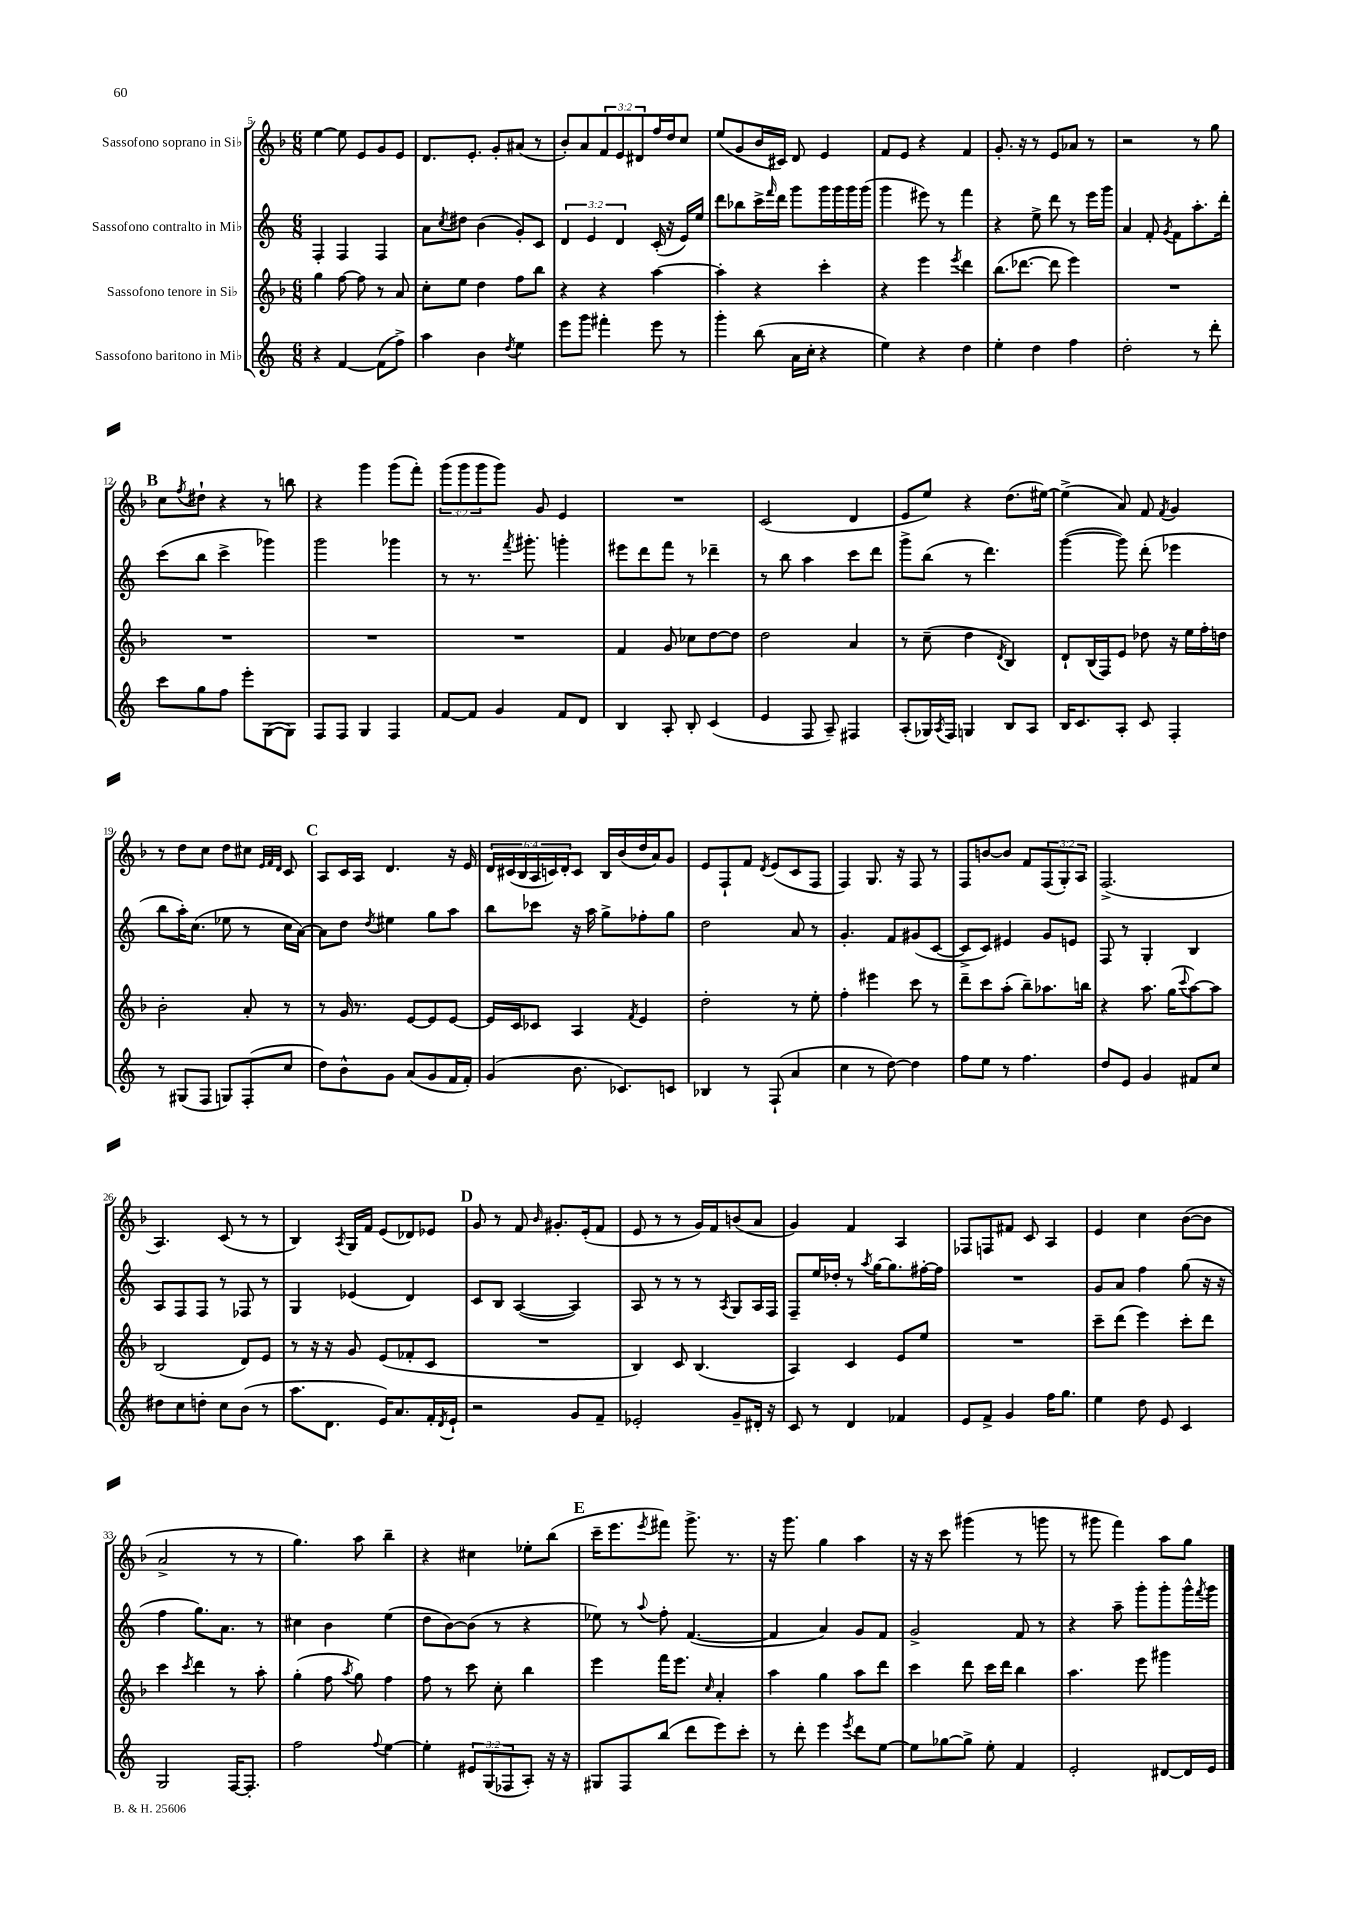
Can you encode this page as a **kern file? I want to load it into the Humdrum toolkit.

**kern	**kern	**kern	**kern
*part4	*part3	*part2	*part1
*staff4	*staff3	*staff2	*staff1
*I"Sassofono baritono in Mi♭	*I"Sassofono tenore in Si♭	*I"Sassofono contralto in Mi♭	*I"Sassofono soprano in Si♭
*clefG2	*clefG2	*clefG2	*clefG2
*k[]	*k[b-]	*k[]	*k[b-]
*M6/8	*M6/8	*M6/8	*M6/8
=5	=5	=5	=5
4r	4gg\	4F'/	[4ee\
[4f/	[8ff\	4F/	8ee\]
.	8ff\]	.	8e/L
(8f\L]	8r	4F/	8g/
8ff^\J)	8a/	.	8e/J
=6	=6	=6	=6
4aa\	8cc'\L	8a\L	8.d/L
.	.	8qcc/	.
.	8ee\J	8dd#X\J	.
.	.	.	8.e'/J
4b\	4dd\	(4b\	.
.	.	.	8g'/L
8qdd/	.	.	.
4ee\	8ff\L	8g'/L)	(8a#X/J
.	8bb-\J	8c/J	8r
=7	=7	=7	=7
8eee\L	4r	6d/	8b-'/L)
8ggg\J	.	.	8a/
.	.	6e/	.
4fff#X'\	4r	.	12f/
.	.	6d/	12e/
.	.	.	12d#X/
8eee\	[4aa\	(16c'/	16ff/L
.	.	16r	16dd/J
8r	.	16e/LL)	8cc/J
.	.	16ee/JJ	.
=8	=8	=8	=8
4ggg'\	4aa'\]	8ddd\L	(8ee/L
.	.	8bb-X\	8g/
(8bb\	4r	16ccc^\L	16b-/L
.	.	16qqfff/	.
.	.	16ddd\JJ	16c#X/JJ)
16a\LL	.	8ggg\L	8d/
16cc'\JJ	.	.	.
4r	4ccc'\	16ggg\L	4e/
.	.	16ggg\	.
.	.	16ggg\	.
.	.	(16ggg\JJ	.
=9	=9	=9	=9
4ee\)	4r	4ggg\	8f/L
.	.	.	8e/J
4r	4eee\	8eee#X\)	4r
.	.	8r	.
.	8qeee/	.	.
4dd\	4ddd\	4fff\	4f/
=10	=10	=10	=10
4ee'\	(8.bb-\L	4r	8.g'/
.	[8.ddd-X\J	.	16r
4dd\	.	8ee^\	8r
.	8ddd-\]	8ddd\	8e/L
4ff\	4eee\)	8r	8a-X/J
.	.	16eee\LL	8r
.	.	16ggg\JJ	.
=11	=11	=11	=11
2dd'\	2.r	4a/	2r
.	.	8f'/	.
.	.	8qg/	.
.	.	8f\L	.
8r	.	8.aa'\	8r
8ddd'\	.	.	8gg\
.	.	16ddd'\Jk	.
!!LO:LB:g=z
!!LO:REH:place=s1:t=B
=12	=12	=12	=12
8ccc\L	2.r	(8ccc\L	8cc\L
.	.	.	8qff/
8gg\	.	8bb\J	8dd#X`\J
8ff\J	.	4ccc^\	4r
8eee'\L	.	.	.
([8G\	.	4ggg-X\)	8r
8G\J])	.	.	8bbn\
=13	=13	=13	=13
8F/L	2.r	2ggg\	4r
8F/J	.	.	.
4G/	.	.	4ggg\
4F/	.	4ggg-X\	(8ggg\L
.	.	.	8fff'\J)
=14	=14	=14	=14
[8f/L	2.r	8r	(12ggg\L
.	.	.	12ggg\
8f/J]	.	8.r	.
.	.	.	12ggg\
4g/	.	.	8ggg\J)
.	.	8qfff/	.
.	.	8.ggg#X'\	.
.	.	.	8g/
8f/L	.	4gggn'\	4e/
8d/J	.	.	.
=15	=15	=15	=15
4B/	4f/	8eee#X\L	2.r
.	.	8ddd\	.
8A'/	8g/	8fff\J	.
8B'/	8cc-X\L	8r	.
(4c/	[8dd\	4ddd-X~\	.
.	8dd\J]	.	.
=16	=16	=16	=16
4e/	2dd\	8r	(2c/
.	.	8bb\	.
8F/	.	4aa\	.
8A~/)	.	.	.
4F#X/	4a/	8ccc\L	4d/
.	.	8ddd\J	.
=17	=17	=17	=17
(8A'/L	8r	8ggg^\L	8e/L
16G-X/L)	(8cc~\	(8bb\J	8ee/J)
8qA/	.	.	.
16F/JJ	.	.	.
4Gn/	4dd\	8r	4r
.	.	4.ddd\)	.
.	8qd/	.	.
8B/L	4B-/)	.	(8.dd\L
8A/J	.	.	.
.	.	.	[16ee#X\Jk)
=18	=18	=18	=18
16B/KL	8d`/L	([4ggg\	(4ee#^\]
8.c/	.	.	.
.	(16B-/L	.	.
.	16F/J)	.	.
8A'/J	8e/J	8ggg\])	8a/)
8c/	8dd-X\	(8ddd'\	8f/
.	.	.	8qf/
4F'/	16r	4eee-X\	4g/
.	16ee\LL	.	.
.	16ff'\	.	.
.	16ddn\JJ	.	.
!!LO:LB:g=z
=19	=19	=19	=19
8r	2b-'\	8bb\L	8r
(8G#X/L	.	16aa'\K)	8dd\L
.	.	(8.cc\J	.
8F/J	.	.	8cc\J
8Gn/L)	.	8ee-X\	8dd\L
(8F'/	8a'/	8r	8cc#X\J
.	.	.	32qqe/LLL
.	.	.	32qqf/
.	.	.	32qqd/JJJ
8cc/J	8r	16cc\LL	8c/
.	.	[16a\JJ)	.
!!LO:REH:place=s1:t=C
=20	=20	=20	=20
8dd\L)	8r	8a\L]	8A/L
8b^^\	16g/	8dd\J	16c/L
.	8.r	.	16A/JJ
.	.	8qdd/	.
8g\J	.	4ee#X\	4.d/
(8a/L	[8e/L	.	.
8g/	8e/]	8gg\L	.
16f/L	[8e/J	8aa\J	16r
16f'/JJ)	.	.	16e/
=21	=21	=21	=21
(4g/	16e/LL]	8bb\L	24d/LL
.	.	.	(24c#X/
.	16c/J	.	.
.	.	.	24B-/
.	8c-X/J	8ccc-X\J	24A/
.	.	.	24cn/)
.	.	.	24d'/J
8.b\	4A/	16r	8c/J
.	.	16aa\	.
.	.	8gg^\L	16B-/LL
8.c-X/L)	.	.	(16b-/
.	8qf/	.	.
.	4e/	8ff-X'\	16dd/
.	.	.	16a/J)
8cn/J	.	8gg\J	8g/J
=22	=22	=22	=22
4B-X/	2dd'\	2dd\	8e/L
.	.	.	8F`/
8r	.	.	8f/J
.	.	.	8qd/
(8F`/	.	.	(8e/L
4a/	8r	8a/	8c/
.	8ee'\	8r	8F/J
=23	=23	=23	=23
4cc\	4ff'\	4.g'/	4F/)
8r	4eee#X\	.	8.G/
[8dd\)	.	8f/L	.
.	.	.	16r
4dd\]	8ccc\	(8g#X/	8F/
.	8r	[8c/J	8r
=24	=24	=24	=24
8ff\L	8ddd~\L	8c^/L]	8F/L
8ee\J	8ccc\	8c/J)	[8bn/
8r	(8aa'\J	4e#X/	8b/J]
4.ff\	8bb-~\L)	.	8f/L
.	8.aa-X\	8g/L	(12F/
.	.	.	12G'/)
.	.	8en/J	.
.	.	.	12A/J
.	16bbn\Jk	.	.
=25	=25	=25	=25
8dd/L	4r	8F/	(2.F^/
8e/J	.	8r	.
4g/	8.aa\	4G'/	.
.	(16gg\KL	.	.
.	8qqccc/	.	.
8f#X/L	[8aa\)	4B/	.
8cc/J	8aa\J]	.	.
!!LO:LB:g=z
=26	=26	=26	=26
8dd#X\L	(2B-/	8A/L	4.A/)
8cc\	.	8F/	.
8ddn'\J	.	8F/J	.
8cc\L	.	8r	(8c/
(8b\J	8d/L)	8F-X/	8r
8r	8e/J	8r	8r
=27	=27	=27	=27
8.aa\L	8r	4G/	4B-/)
.	16r	.	.
8.d\J	16r	.	.
.	.	.	8qA/
.	8g/	(4e-X/	16G/LL
.	.	.	16f/JJ
16e/KL)	(8e/L	.	(8e/L
8.a/	.	.	.
.	8f-X'/	4d/)	8d-X/)
16f'/L	8c/J	.	8e-X/J
8qd/	.	.	.
16e`/JJ	.	.	.
!!LO:REH:place=s1:t=D
=28	=28	=28	=28
2r	2.r	8c/L	8g/
.	.	8B/J	8r
.	.	([4A/	8f/
.	.	.	16qqb-/
.	.	.	8.g#X'/L
8g/L	.	4A/])	.
.	.	.	(16e'/k
8f~/J	.	.	8f/J
=29	=29	=29	=29
2e-X'/	4B-/)	8A/	8e/
.	.	8r	8r
.	8c/	8r	8r
.	(4.B-/	8r	16g/LL)
.	.	.	16f/J
.	.	8qA/	.
8g~/L	.	8G/L	(8bn/
16d#X'/Jk	.	16A/L	8a/J
16r	.	16F/JJ	.
=30	=30	=30	=30
8c/	4A/)	8F~/L	4g/)
8r	.	16ee/L	.
.	.	16dd-X'/JJ	.
4d/	4c/	8r	4f/
.	.	8qaa/	.
.	.	[16gg\KL	.
.	.	8.gg\]	.
4f-X/	8e/L	.	4A/
.	8ee/J	[16ff#X'\L	.
.	.	16ff#\JJ]	.
=31	=31	=31	=31
8e/L	2.r	2.r	8F-X/L
8f^/J	.	.	8Fn/
4g/	.	.	8f#X/J
.	.	.	8c/
16ff\KL	.	.	4A/
8.gg\J	.	.	.
=32	=32	=32	=32
4ee\	8ccc~\L	8g/L	4e/
.	(8ddd\J	8a/J	.
8dd\	4eee\)	4ff\	4cc\
8e/	.	.	.
4c/	8ccc'\L	(8gg\	([8b-\L
.	8ddd\J	16r	8b-\J]
.	.	16r	.
!!LO:LB:g=z
=33	=33	=33	=33
2G/	4ccc\	4ff\	2a^/
.	8qccc/	.	.
.	4ddd\	8.gg\L)	.
.	.	8.a\J	.
[16F/KL	8r	.	8r
8.F'/J]	.	.	.
.	8aa'\	8r	8r
=34	=34	=34	=34
2ff\	(4gg'\	4cc#X\	4.gg\)
.	8ff\	4b\	.
.	8qaa/	.	.
.	8gg\)	.	8aa\
8qqff/	.	.	.
[4ee\	4ff\	(4ee\	4bb-~\
=35	=35	=35	=35
4ee'\]	8ff\	8dd\L	4r
.	8r	[8b\)	.
12e#X/L	8ccc\	(8b\J]	4cc#X\
(12G/	.	.	.
.	8cc'\	8r	.
12F-X/	.	.	.
8A'/J)	4bb-\	4r	8ee-X'\L
16r	.	.	(8bb-\J
16r	.	.	.
!!LO:REH:place=s1:t=E
=36	=36	=36	=36
8G#X/L	4eee\	8ee-X\)	16ccc~\KL
.	.	.	8.eee\
8F/	.	8r	.
.	.	8qqaa/	8qeee/
(8bb/J	16fff\KL	8ff'\	8fff#X\J)
.	8.eee\J	.	.
8ddd\L	.	([4.f/	8.ggg^\
.	16qqcc/	.	.
8eee\)	4a'/	.	.
.	.	.	8.r
8ccc'\J	.	.	.
=37	=37	=37	=37
8r	4aa\	4f/]	16r
.	.	.	8.ggg\
8ddd'\	.	.	.
4eee\	4gg\	4a/)	4gg\
8qeee/	.	.	.
8ddd\L	8aa\L	8g/L	4aa\
[8ee\J	8ddd\J	8f/J	.
=38	=38	=38	=38
8ee\L]	4ccc\	2g^/	16r
.	.	.	16r
[8gg-X\	.	.	8ccc\
8gg-^\J]	8ddd\	.	(4ggg#X\
8ee'\	16ccc\LL	.	.
.	16ddd\JJ	.	.
4f/	4bb-\	8f/	8r
.	.	8r	8gggn\
=39	=39	=39	=39
2e'/	4.aa\	4r	8r
.	.	.	8ggg#X\
.	.	8aa~\	4fff\)
.	8eee\	8ggg'\L	.
[8d#X/L	4ggg#X\	8ggg'\	8aa\L
16d#/L]	.	16ggg^^\L	8gg\J
.	.	8qfff/	.
16e/JJ	.	16ggg\JJ	.
==	==	==	==
*-	*-	*-	*-
